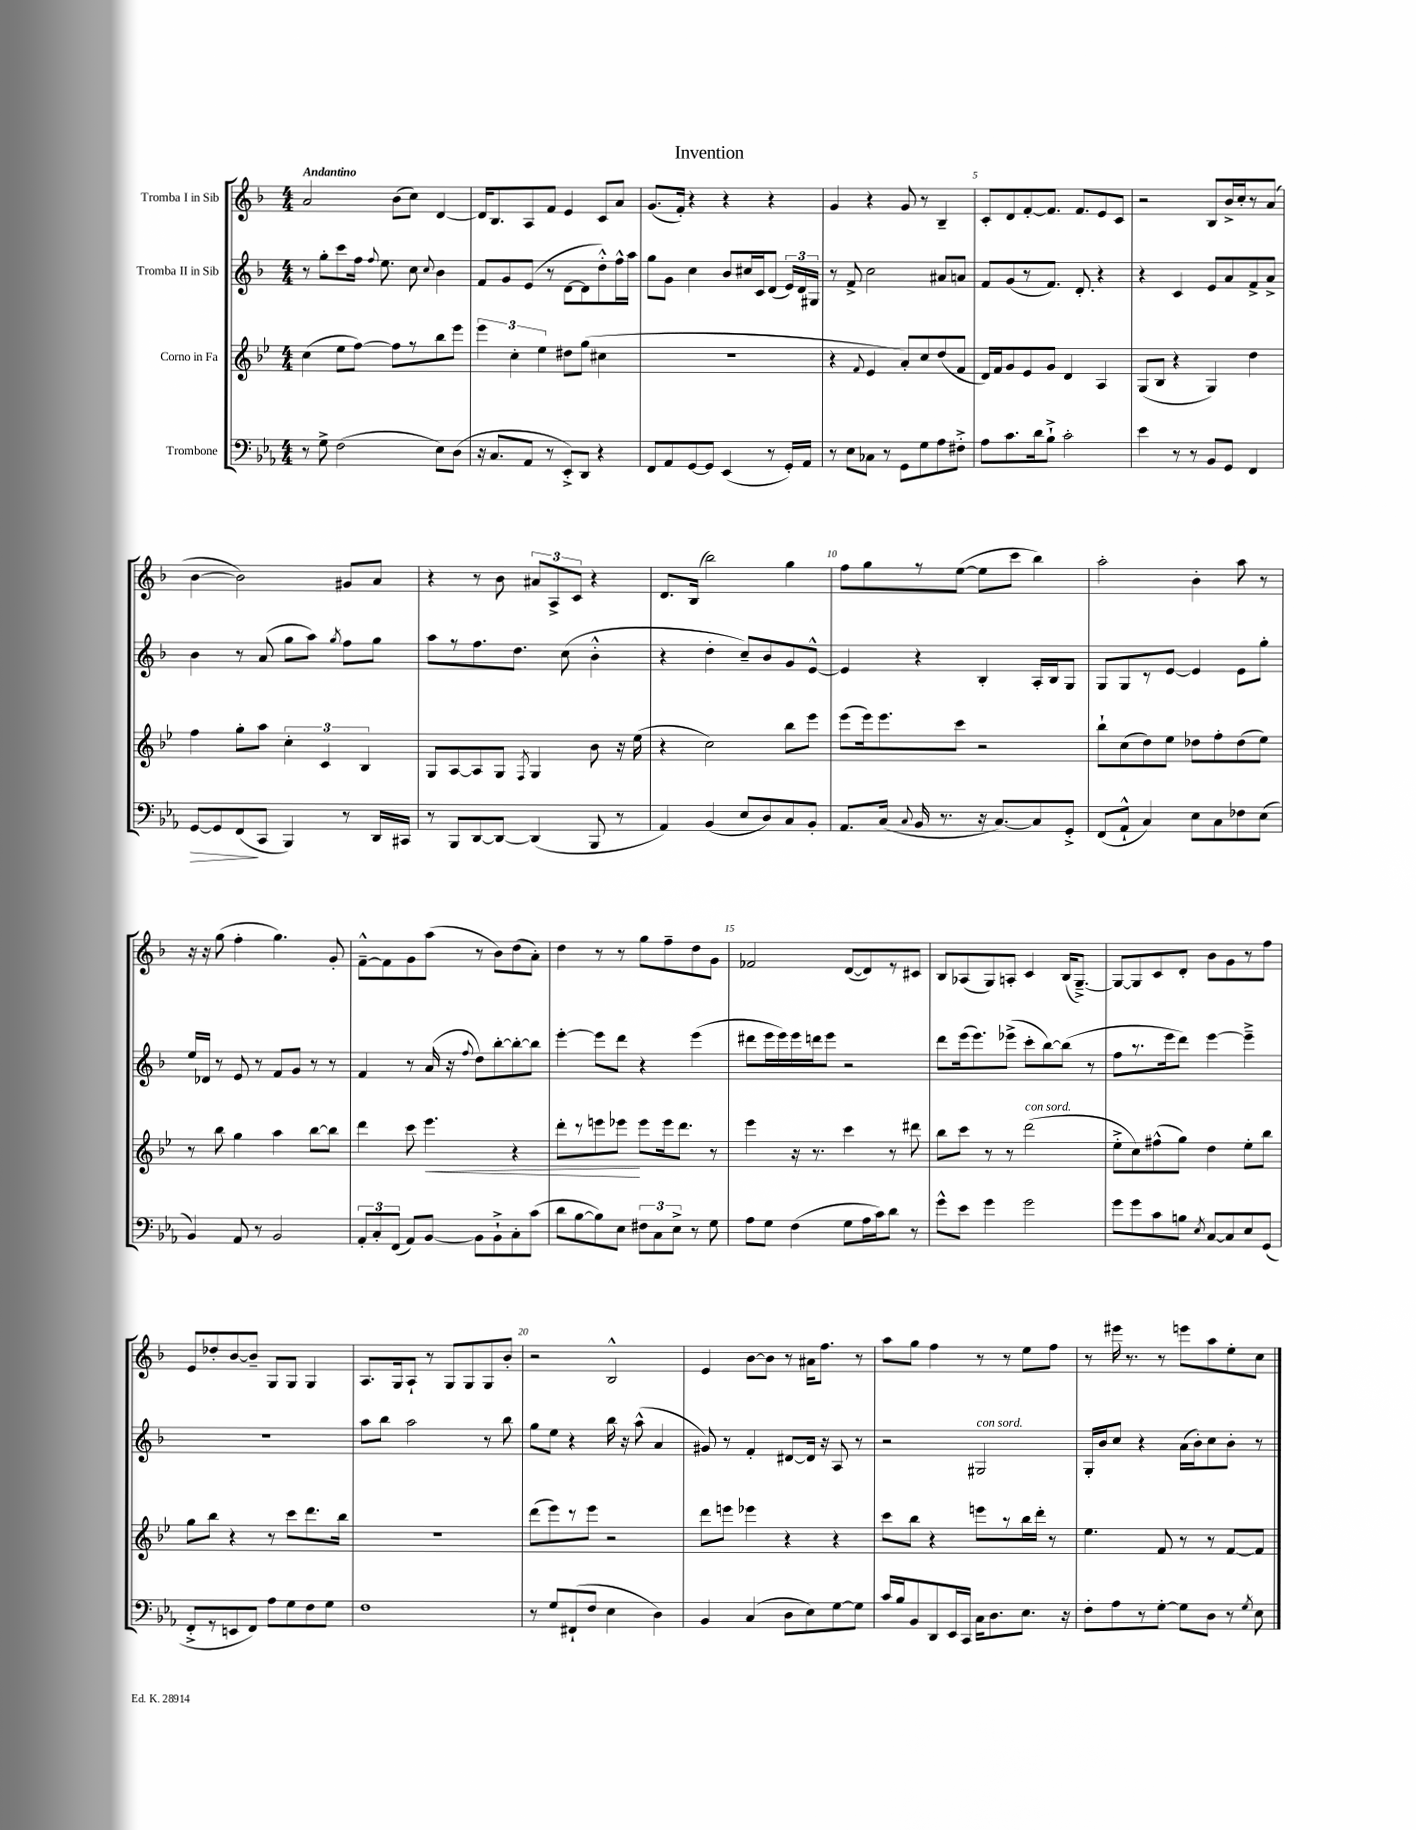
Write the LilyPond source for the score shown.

\header { title = "Invention" }
<<
\new StaffGroup <<
\new Staff = "s0" \with { instrumentName = "Tromba I in Sib" } {
    \clef treble \key f \major \numericTimeSignature \time 4/4 \tempo "Andantino"
    \autoBeamOff a'2 bes'8[( c''8]) d'4~ |
    d'16[ bes8. a8 f'8] e'4 c'8[ a'8] |
    g'8.[( f'16]-.) r4 r4 r4 |
    g'4 r4 g'8 r8 bes4-- |
    c'8[-. d'8 f'8~-. f'8.] f'8.[ e'8 c'8] |
    r2 bes8[ bes'16-> c''16-. r8 a'8]( |
    bes'4~ bes'2) gis'8[ a'8] |
    r4 r8 bes'8 \tuplet 3/2 { ais'8[ a8-> c'8] } r4 |
    d'8.[ bes16]( bes''2) g''4 |
    f''8[ g''8 r8 e''8]~( e''8[ c'''8] bes''4) |
    a''2-. bes'4-. a''8 r8 |
    r16 r16 g''8( f''4-. g''4.) g'8-. |
    f'8[~---^ f'8 g'8 a''8]( r8 bes'8[) d''8( a'8]-.) |
    d''4 r8 r8 g''8[ f''8-- d''8 g'8] |
    fes'2 d'8[~( d'8) r8 cis'8] |
    bes8[ aes8( g8) a8]-. c'4 bes16[( g8.]~--->) |
    g8[~ g8 c'8 d'8]-. bes'8[ g'8 r8 f''8] |
    e'8[ des''8-. bes'8~ bes'8]-- g8[ g8] g4 |
    a8.[ g16 a8]-! r8 g8[ g8 g8 bes'8]-. |
    r2 bes2-^ |
    e'4 bes'8[~ bes'8] r8 ais'16[ f''8.] r8 |
    a''8[ g''8] f''4 r8 r8 e''8[ f''8] |
    r8 eis'''16 r8. r8 e'''8[ a''8 e''8-. c''8] \bar "|." |
}
\new Staff = "s1" \with { instrumentName = "Tromba II in Sib" } {
    \clef treble \key f \major \numericTimeSignature \time 4/4
    \autoBeamOff r8 g''8[-. c'''8 f''16] \appoggiatura { f''8 } e''8. c''8 \appoggiatura { c''8 } bes'4 |
    f'8[ g'8 e'8]( r8 d'8[~ d'8 d''8-.-^) f''16-^ a''16] |
    g''8[ g'8] c''4 bes'8[ cis''16 c'16 d'8]( \tuplet 3/2 { e'16[) d'16 gis16] } |
    r8 f'8-> c''2 ais'8[ a'8] |
    f'8[ g'8( r8 f'8.]) d'8.-. r4 |
    r4 c'4 e'8[ a'8 f'8-> a'8]-> |
    bes'4 r8 a'8( g''8[ a''8]) \acciaccatura { g''8 } f''8[ g''8] |
    a''8[ r8 f''8. d''8.] c''8( bes'4-.-^ |
    r4 d''4-. c''8[--) bes'8 g'8 e'8]~-^ |
    e'4 r4 bes4-. a16[-. bes16 g8] |
    g8[ g8 r8 e'8]~ e'4 e'8[ g''8]-. |
    e''16[ des'16] r8 e'8 r8 f'8[ g'8] r8 r8 |
    f'4 r8 a'16( r16 \appoggiatura { f''8 } d''8[) bes''8~-. bes''8~-. bes''8] |
    e'''4~-. e'''8[ d'''8] r4 e'''4( |
    dis'''8[ e'''16 e'''16) e'''16 d'''16 e'''8] r2 |
    d'''8[ e'''16( e'''8.) ees'''8]->( c'''8[-. bes''8~) bes''8]( r8 |
    f''8[ r8. e'''16 d'''8]) e'''4~ e'''4---> |
    R1 |
    a''8[ bes''8] a''2 r8 bes''8 |
    g''8[ e''8] r4 bes''16 r16 a''8-^( a'4 |
    gis'8) r8 f'4-. dis'8[~ dis'16] r16 a8 r8 |
    r2 gis2^\markup { \italic "con sord." } |
    g16[-. bes'16 c''8] r4 a'16[( bes'16-.) c''8 bes'8]-. r8 \bar "|." |
}
\new Staff = "s2" \with { instrumentName = "Corno in Fa" } {
    \clef treble \key bes \major \numericTimeSignature \time 4/4
    \autoBeamOff c''4( ees''8[ f''8]~) f''8[ r8 bes''8 ees'''8] |
    \tuplet 3/2 { ees'''4 c''4-. ees''4 } dis''8[ g''8]( cis''4 |
    R1 |
    r4 \appoggiatura { f'8 } ees'4 a'8[-.) c''8 d''8( f'8] |
    d'16[) f'16 g'8 ees'8 g'8] d'4 a4 |
    g8[( bes8] r4 g4) d''4 |
    f''4 g''8[-. a''8] \tuplet 3/2 { c''4-. c'4 bes4 } |
    g8[ a8~ a8 g8] \acciaccatura { f8 } g4 bes'8 r16 ees''16( |
    r4 c''2) bes''8[ ees'''8] |
    ees'''8[( ees'''16) ees'''8. c'''8] r2 |
    bes''8[-! c''8( d''8) ees''8] des''8[ f''8-. des''8( ees''8]) |
    r8 bes''8 g''4 a''4 bes''8[~ bes''8] |
    d'''4 c'''8 ees'''4.\< r4 |
    d'''8[-. r8 e'''8 ees'''8]\! ees'''8[ ees'''16 d'''8.] r8 |
    ees'''4 r16 r8. c'''4 r8 dis'''8 |
    bes''8[ c'''8] r8 r8 d'''2^\markup { \italic "con sord." }( |
    ees''8[-.-> c''8) fis''8-^( g''8]) d''4 ees''8[-. bes''8] |
    g''8[ bes''8] r4 r8 c'''8[ d'''8. bes''16] |
    R1 |
    d'''8[( ees'''8) r8 ees'''8] r2 |
    d'''8[ e'''8] ees'''4 r4 r4 |
    c'''8[ bes''8] r4 e'''8[ r8 bes''16 d'''16]-. r8 |
    ees''4. f'8 r8 r8 f'8[~ f'8] \bar "|." |
}
\new Staff = "s3" \with { instrumentName = "Trombone" } {
    \clef bass \key ees \major \numericTimeSignature \time 4/4
    \autoBeamOff r8 g8-> f2( ees8[) d8]( |
    r16 c8.[ aes,8] r8 ees,8[-.->) d,8] r4 |
    f,8[ aes,8 g,8~ g,8] ees,4( r8 g,16[-.) aes,16] |
    r8 ees8[ ces8] r8 g,8[ g8 aes8 fis8]-.-> |
    aes8[ c'8. d'16 bes8]-!-> c'2-. |
    ees'4 r8 r8 bes,8[ g,8] f,4 |
    g,8[~\> g,8 f,8\!( c,8] bes,,4) r8 d,16[ cis,16] |
    r8 bes,,8[ d,8~ d,8]~ d,4( bes,,8 r8 |
    aes,4) bes,4( ees8[ d8) c8 bes,8]-. |
    aes,8.[ c16]( \appoggiatura { c8 } bes,16 r8. r16 c8.[~) c8 g,8]-.-> |
    f,8[( aes,8]-!-^ c4) ees8[ c8 fes8 ees8]( |
    bes,4) aes,8 r8 bes,2 |
    \tuplet 3/2 { aes,8[-. c8-. f,8]( } aes,8[) bes,8]~ bes,8[ bes,8-!-> c8-. c'8]( |
    d'8[ bes8~ bes8) ees8] \tuplet 3/2 { fis8[ c8 ees8]-> } r8 g8 |
    aes8[ g8] f4( g8[ aes16 c'16) d'8] r8 |
    g'8[-^ ees'8] g'4 g'2 |
    g'8[ g'8 c'8 b8] \acciaccatura { ees8 } c8[~ c8 ees8 g,8]( |
    f,8[-.-> r8 e,8 f,8]) aes8[ g8 f8 g8] |
    f1 |
    r8 g8[ fis,8-!( f8] ees4 d4) |
    bes,4 c4( d8[ ees8) g8~ g8] |
    c'16[ bes16 bes,8 d,8 ees,16 c,16] c16[ d8. ees8.] r16 |
    f8[-. aes8 r8 g8]~-. g8[ d8] r8 \acciaccatura { g8 } ees8 \bar "|." |
}
>>
>>
\layout { \context { \Score \override BarNumber.break-visibility = ##(#f #t #t) barNumberVisibility = #(every-nth-bar-number-visible 5) } }
